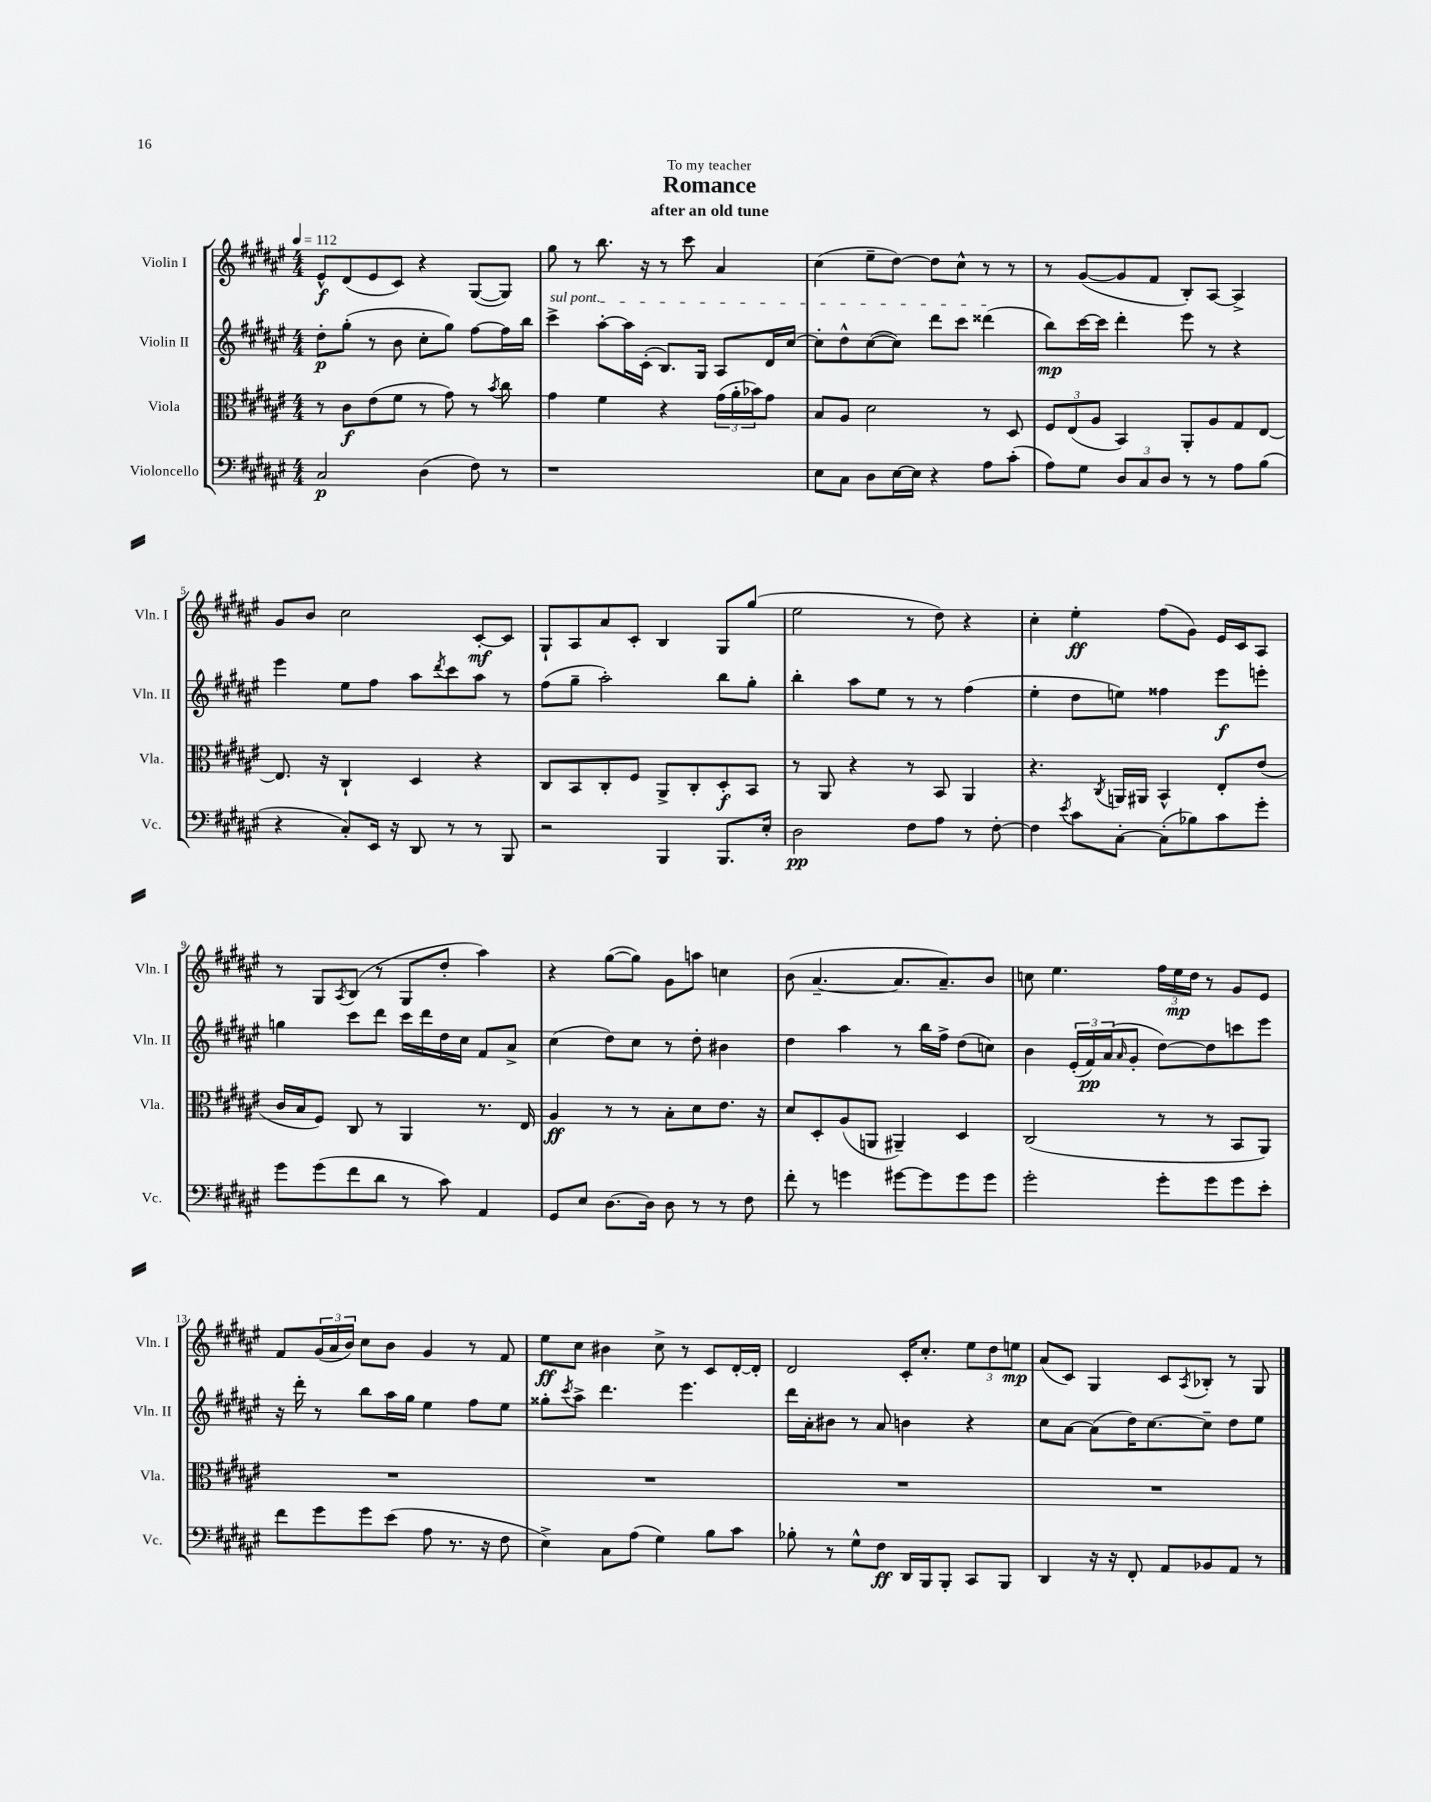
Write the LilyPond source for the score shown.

\header { title = "Romance" subtitle = "after an old tune" dedication = "To my teacher" }
<<
\new StaffGroup <<
\new Staff = "s0" \with { instrumentName = "Violin I" shortInstrumentName = "Vln. I" } {
    \clef treble \key fis \major \numericTimeSignature \time 4/4 \tempo 4 = 112
    eis'8-^\f dis'8( eis'8 cis'8) r4 gis8~( gis8) |
    gis''8 r8 b''8. r16 r8 cis'''8 ais'4 |
    cis''4( eis''8-- dis''8~) dis''8 cis''8-^ r8 r8 |
    r8 gis'8~( gis'8 fis'8 b8-.) ais8~ ais4-> |
    gis'8 b'8 cis''2 cis'8~-.\mf cis'8 |
    gis8-! ais8 ais'8 cis'8-. b4 gis8 gis''8( |
    eis''2 r8 dis''8) r4 |
    cis''4-. eis''4-.\ff fis''8( gis'8) eis'16 cis'16 ais8 |
    r8 gis8 \acciaccatura { ais8 } b8( r8 gis8 dis''8-. ais''4) |
    r4 gis''8~( gis''8) gis'8 a''8 c''4 |
    b'8( ais'4.~-- ais'8. ais'8.--) b'8 |
    c''8 eis''4. \tuplet 3/2 { fis''16 eis''16\mp dis''16 } r8 gis'8 eis'8 |
    fis'8 \tuplet 3/2 { gis'16( ais'16 b'16) } cis''8 b'8 gis'4 r8 fis'8 |
    eis''8\ff cis''8 bis'4 cis''8-> r8 cis'8 dis'16~-. dis'16-. |
    dis'2 cis'16-. cis''8.-. \tuplet 3/2 { eis''8 dis''8 e''8\mp } |
    ais'8( cis'8) gis4 cis'8 \acciaccatura { ais8 } bes8-. r8 gis8 \bar "|." |
}
\new Staff = "s1" \with { instrumentName = "Violin II" shortInstrumentName = "Vln. II" } {
    \clef treble \key fis \major \numericTimeSignature \time 4/4
    dis''8-.\p gis''8-.( r8 b'8 cis''8-. gis''8) fis''8~ fis''16 b''16 |
    \once \override TextSpanner.bound-details.left.text = \markup { \italic "sul pont." } cis'''4->\startTextSpan ais''8~-. ais''16 cis'16-.( b8.) gis16 ais8 dis'16 cis''16~ |
    cis''8-. dis''8-^ cis''8~( cis''8) dis'''8 cis'''8 disis'''4\stopTextSpan( |
    b''8\mp) cis'''16~ cis'''16 dis'''4-. eis'''8 r8 r4 |
    eis'''4 eis''8 fis''8 ais''8 \acciaccatura { dis'''8 } cis'''8 ais''8 r8 |
    fis''8( gis''8-- ais''2-.) b''8 gis''8-. |
    b''4-. ais''8 eis''8 r8 r8 fis''4( |
    eis''4-. dis''8 e''8) fisis''4 eis'''8\f e'''8-. |
    g''4 cis'''8 dis'''8 cis'''16 dis'''16 dis''16 cis''16 fis'8 ais'8-> |
    cis''4( dis''8) cis''8 r8 dis''8-. bis'4 |
    dis''4 ais''4 r8 b''16 fis''16-> dis''8( c''8) |
    b'4 \tuplet 3/2 { eis'16-.( fis'16\pp) ais'16( } \grace { ais'16 } gis'8-. dis''8~) dis''8 c'''8 eis'''8 |
    r16 dis'''16-. r8 b''8 ais''16 gis''16 eis''4 fis''8 eis''8 |
    gisis''8-. \acciaccatura { cis'''8 } ais''8-> dis'''4. eis'''4. |
    dis'''16 ais'16-. bis'8 r8 ais'8 b'4 r4 |
    cis''8 ais'8~ ais'8( dis''16) cis''8.~ cis''8-- dis''8 eis''8 \bar "|." |
}
\new Staff = "s2" \with { instrumentName = "Viola" shortInstrumentName = "Vla." } {
    \clef alto \key fis \major \numericTimeSignature \time 4/4
    r8 cis'8\f eis'8( fis'8 r8 gis'8) r8 \acciaccatura { b'8 } cis''8 |
    gis'4 fis'4 r4 \tuplet 3/2 { gis'16( ais'16-. bes'16) } gis'8 |
    b8 ais8 dis'2 r8 dis8 |
    \tuplet 3/2 { fis8 eis8( ais8 } b,4) ais,8-. ais8 gis8 eis8~ |
    eis8. r16 cis4-! dis4 r4 |
    cis8 b,8 cis8-. fis8 ais,8-> cis8-. dis8-.\f b,8 |
    r8 ais,8 r4 r8 b,8 ais,4 |
    r4. \acciaccatura { cis8 } a,16 ais,16 b,4-^ eis8-. eis'8( |
    cis'16 b16 fis8) cis8 r8 ais,4 r8. eis16 |
    ais4\ff r8 r8 b8-. dis'8 eis'8. r16 |
    dis'8 dis8-. ais8( a,8 ais,4--) dis4 |
    cis2( r8 r8 b,8 ais,8) |
    R1 |
    R1 |
    R1 |
    R1 \bar "|." |
}
\new Staff = "s3" \with { instrumentName = "Violoncello" shortInstrumentName = "Vc." } {
    \clef bass \key fis \major \numericTimeSignature \time 4/4
    cis2\p dis4( fis8) r8 |
    r1 |
    eis8 cis8 dis8 eis16~ eis16 r4 ais8 cis'8-.( |
    ais8) gis8 \tuplet 3/2 { dis8 cis8 dis8 } r8 r8 ais8 b8( |
    r4 cis8-.) eis,16 r16 dis,8 r8 r8 b,,8 |
    r2 b,,4 b,,8. eis16-. |
    dis2\pp fis8 ais8 r8 fis8~-. |
    fis4 \acciaccatura { eis'8 } cis'8 cis8~-. cis8-.( bes8) cis'8 gis'8-. |
    gis'8 gis'8( fis'8 dis'8 r8 cis'8) ais,4 |
    gis,8 eis8 dis8.~ dis16 dis8 r8 r8 fis8 |
    fis'8-. r8 g'4 gis'8~ gis'8 gis'8 gis'8 |
    gis'2-. gis'8-. gis'8 gis'8 eis'8-. |
    fis'8 gis'8 gis'8 eis'8( ais8 r8. r16 fis8 |
    eis4->) cis8 ais8( gis4) b8 cis'8 |
    bes8-. r8 gis8-^ fis8\ff dis,16 b,,16 b,,8-. cis,8 b,,8 |
    dis,4 r16 r16 fis,8-. ais,8 bes,8 ais,8 r8 \bar "|." |
}
>>
>>
